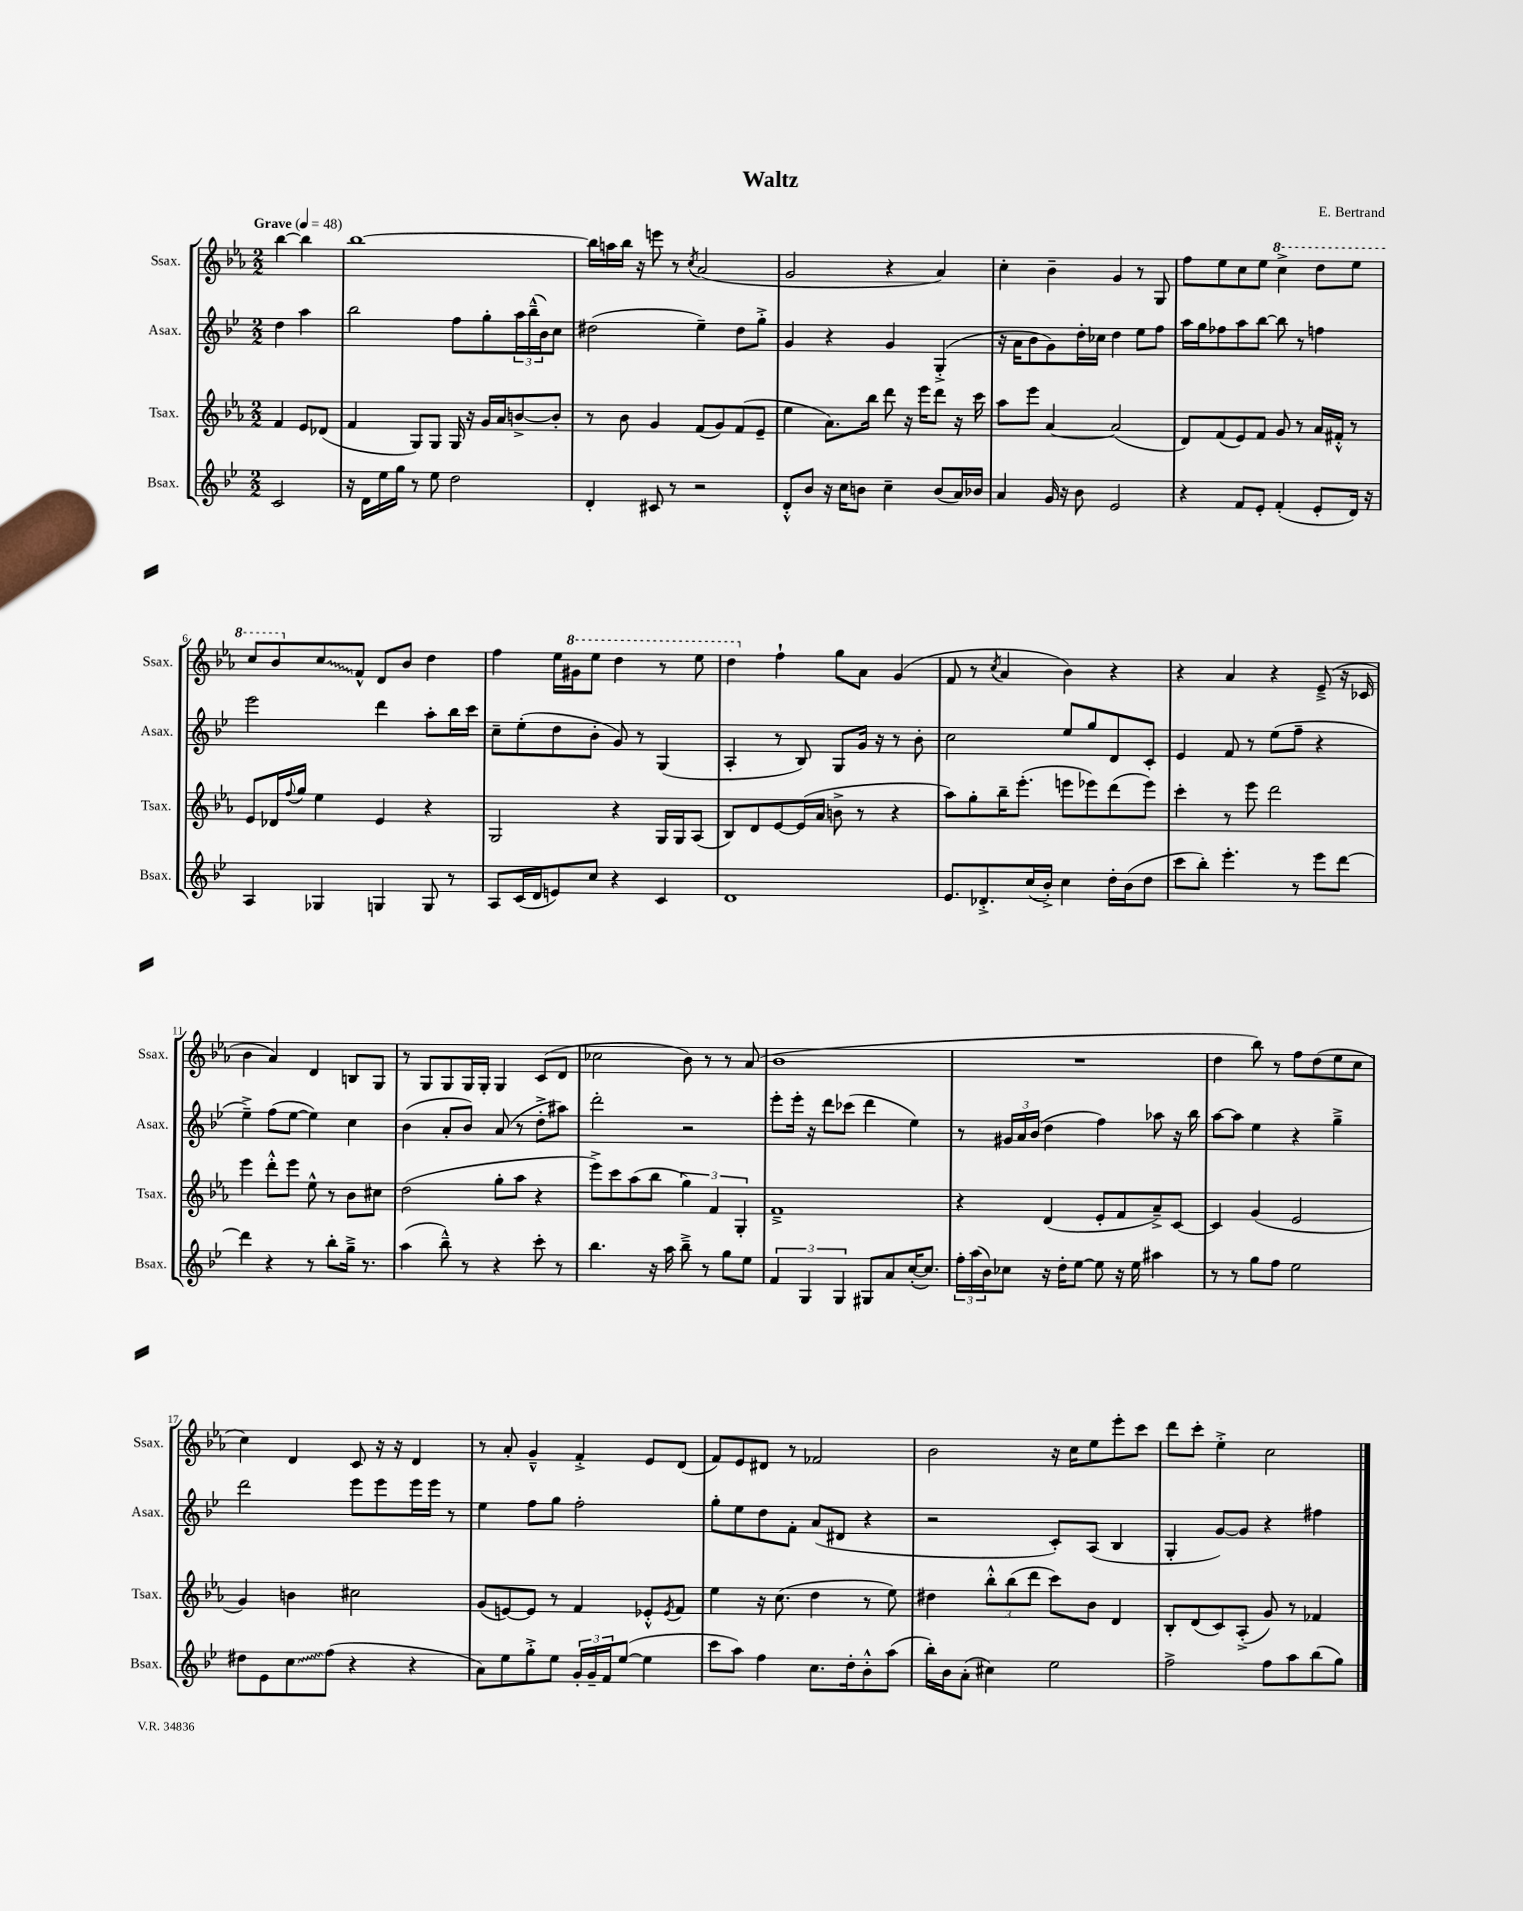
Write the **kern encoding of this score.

**kern	**kern	**kern	**kern
*staff4	*staff3	*staff2	*staff1
*clefG2	*clefG2	*clefG2	*clefG2
*k[b-e-]	*k[b-e-a-]	*k[b-e-]	*k[b-e-a-]
*M2/2	*M2/2	*M2/2	*M2/2
*MM48	*MM48	*MM48	*MM48
2c/	4f/	4dd\	[4bb-\
.	8e-/L	4aa\	4bb-\]
.	(8d-/J	.	.
=	=	=	=
16r	4f/	2bb-\	[1bb-
16d\LL	.	.	.
16ee-\	.	.	.
16gg\JJ	.	.	.
8r	8G/L)	.	.
8ee-\	8G/J	.	.
2dd\	16G/	8ff\L	.
.	16r	.	.
.	16g/LL	8gg'\	.
.	16a-/J	.	.
.	[8b^/	24aa\L	.
.	.	(24bb-~^^\	.
.	.	24b-\J)	.
.	8b'/]J	8cc\J	.
=	=	=	=
4d'/	8r	(2dd#\	16bb-\]LL
.	.	.	16aa\
.	8b-\	.	16bb-\JJ
.	.	.	16r
8c#/	4g/	.	8eee\
8r	.	.	8r
.	.	.	8qcc/
2r	(8f/L	4ee-~\)	(2a-/
.	8g/)	.	.
.	(8f/	8dd#\L	.
.	8e-~/J	8gg'^\J	.
=	=	=	=
8d'^^/L	4ee-\	4g/	2g/
8b-/J	.	.	.
16r	8.a-\L)	4r	.
16cc\LK	.	.	.
8b\J	.	.	.
.	16bb-\Jk	.	.
4cc~\	8ddd\	4g/	4r
.	16r	.	.
.	16eee-\LK	.	.
(8b/L	8ddd\J	(4G'^/	4a-/)
16a/L)	16r	.	.
16b-/JJ	16ccc\	.	.
=	=	=	=
4a/	8aa-\L	16r	4cc'\
.	.	16a\LK	.
.	8eee-\J	8b-\	.
16g/	[4a-/	8g\)	4b-~\
16r	.	.	.
8b-\	.	16dd'\L	.
.	.	16cc-\JJ	.
2e-/	(2a-/]	4dd\	4g/
.	.	8ee-\L	8r
.	.	8ff\J	8G/
=	=	=	=
4r	8d/L)	16aa\LL	8ff\L
.	.	16gg\J	.
.	(8f/	8ff-\	8ee-\
8f/L	8e-/)	8aa\	8cc\
8e-'/J	8f/J	[8bb-\J	8ee-\J
(4f'/	8g/	8bb-\]	4ccc^\
.	8r	8r	.
8e-'/L	16a-/LL	4ff\	8ddd\L
.	16f#'^^/JJ	.	.
16d/Jk)	8r	.	8eee-\J
16r	.	.	.
=	=	=	=
4A/	8e-/L	2eee-\	8ccc/L
.	16d-/L	.	8bb-/
.	8qqff/	.	.
.	16gg/JJ	.	.
4G-/	4ee-\	.	8cc/
.	.	.	8f^^/J
4G/	4e-/	4ddd\	8d/L
.	.	.	8b-/J
8G/	4r	8aa'\L	4dd\
8r	.	16bb-\L	.
.	.	16ccc\JJ	.
=	=	=	=
8A/L	2G/	8cc~\L	4ff\
(16c/L	.	(8ee-'\	.
16d/J	.	.	.
8e/)	.	8dd\	16ee-\LL
.	.	.	16gg#\J
8cc/J	.	8b-'\J	8eee-\J
4r	4r	8g/)	4ddd\
.	.	8r	.
4c/	16G/LL	(4G/	8r
.	16G/J	.	.
.	(8A-/J	.	8eee-\
=	=	=	=
1d	8B-/L)	4A'/	4ddd\
.	8d/	.	.
.	[8e-/	8r	4ff`\
.	(16e-/]L	8B-/)	.
.	16a-/JJ	.	.
.	8b^\	8G/L	8gg\L
.	8r	16g/Jk	8a-\J
.	.	16r	.
.	4r	8r	(4g/
.	.	8b-'\	.
=	=	=	=
8.e-/L	8aa-\L)	2cc\	8f/
.	8gg'\	.	8r
8.d-'^/	.	.	.
.	.	.	8qcc/
.	16bb-~\K	.	4a-/
.	(8.eee-'\J	.	.
(16cc/L	.	.	.
16b-'^/JJ)	.	.	.
4cc\	8eee\L	8ee-/L	4b-\)
.	8eee-\)	8gg/	.
16dd'\LL	(8ddd\	8d/	4r
(16b-\J	.	.	.
8dd\J	8eee-\J)	8c'/J	.
=	=	=	=
8ccc\L	4ccc'\	4e-/	4r
8bb-'\J)	.	.	.
4.eee-'\	8r	8f/	4a-/
.	8eee-\	8r	.
.	2ddd\	(8ee-\L	4r
8r	.	8ff~\J	.
8eee-\L	.	4r	(8e-~^/
[8ddd\J	.	.	16r
.	.	.	16c-/
=	=	=	=
4ddd\]	4eee-\	4ee-~^\)	4b-\
4r	8ddd'^^\L	(8ff\L	4a-/)
.	8eee-\J	[8ee-\J	.
8r	8ee-^^\	4ee-\])	4d/
8bb-'\L	8r	.	.
16gg~^\Jk	8b-\L	4cc\	8B/L
8.r	.	.	.
.	8cc#\J	.	8G/J
=	=	=	=
(4aa\	(2dd\	(4b-\	8r
.	.	.	8G/L
8bb-~^^\)	.	8a'/L	8G/
8r	.	8b-/J)	16G/L
.	.	.	16G'/JJ
4r	8gg'\L	(8a/	4G/
.	8aa-\J	8r	.
8ccc'\	4r	8dd'^\L	(8c/L
8r	.	8aa#\J)	8d/J
=	=	=	=
4.bb-\	8eee-^\L)	2ddd'\	2cc-\
.	8ccc\	.	.
.	(8aa-\	.	.
16r	8bb-\J	.	.
16aa\	.	.	.
8bb-~^\	6gg\)	2r	8b-\)
8r	.	.	8r
.	6f/	.	.
8gg\L	.	.	8r
.	6G'/	.	.
8ee-\J	.	.	(8a-/
=	=	=	=
6f/	1f~^	8eee-'\L	1b-
.	.	16eee-'\Jk	.
6G/	.	.	.
.	.	16r	.
.	.	8ddd\L	.
6G/	.	.	.
.	.	(8ccc-\J	.
8G#/L	.	4ddd\	.
8a/	.	.	.
([16cc'/K	.	4ee-\)	.
8.cc/]J)	.	.	.
=	=	=	=
24ff'\LL	4r	8r	1r
(24aa\	.	.	.
24b-\J)	.	.	.
8cc-\J	.	24g#/LL	.
.	.	24a/	.
.	.	(24b-/JJ	.
16r	(4d/	4dd\	.
16dd'\LK	.	.	.
[8ee-\J	.	.	.
8ee-\]	8e-'/L	4ff\)	.
16r	8f/	.	.
16ee-\	.	.	.
4aa#\	8a-~^/)	8aa-\	.
.	[8c/J	16r	.
.	.	16bb-\	.
=	=	=	=
8r	4c/]	[8aa\L	4dd\
8r	.	8aa\]J	.
8gg\L	(4g/	4ee-\	8bb-\)
8ff\J	.	.	8r
2ee-\	2e-/	4r	8ff\L
.	.	.	(8dd\
.	.	4gg~^\	8ee-\
.	.	.	8cc\J
=	=	=	=
8dd#\L	4g/)	2ddd\	4cc\)
8e-\	.	.	.
8cc\	4b\	.	4d/
(8ff\J	.	.	.
4r	2cc#\	8eee-\L	8c/
.	.	8eee-\	16r
.	.	.	16r
4r	.	16eee-\L	4d/
.	.	16eee-\JJ	.
.	.	8r	.
=	=	=	=
8a\L)	(8g/L	4ee-\	8r
8ee-\	[8e/)	.	8a-'/
8gg'^\	8e/]J	8ff\L	4g~^^/
8ee-\J	8r	8gg\J	.
24g'/LL	4f/	2ff'\	4f'^/
24g~/	.	.	.
24f/J	.	.	.
([8ee-/J	.	.	.
4ee-\]	8e-'^^/L	.	8e-/L
.	8qe-/	.	.
.	8f/J	.	(8d/J
=	=	=	=
8ccc\L	4ee-\	8gg'\L	8f/L)
8aa\J)	.	8ee-\	8e-/
4ff\	16r	8dd\	8d#/J
.	(8.cc\	.	.
.	.	8f'\J	8r
8.cc\L	4dd\	(8a/L	2f-/
.	.	8d#/J	.
16dd'\k	.	.	.
8b-'^^\	8r	4r	.
(8aa\J	8ee-\)	.	.
=	=	=	=
16bb-'\LL)	4dd#\	2r	2b-\
16b-\J	.	.	.
(8a'\J	.	.	.
4cc#\)	12bb-'^^\L	.	.
.	(12bb-\	.	.
.	12ddd\J	.	.
2ee-\	8ccc\L)	8c'/L)	16r
.	.	.	16cc\LK
.	8b-\J	(8A/J	8ee-\
.	4d/	4B-/	8eee-'\
.	.	.	8ccc\J
=	=	=	=
2ff^\	8B-'/L	4G'/	8ddd\L
.	(8d/	.	8ccc'\J
.	8c/)	[8g/L)	4ee-'^\
.	(8A-'^/J	8g/]J	.
8ff\L	8g/)	4r	2cc\
8aa\	8r	.	.
(8bb-\	4f-/	4ff#\	.
8gg\J)	.	.	.
==	==	==	==
*-	*-	*-	*-
